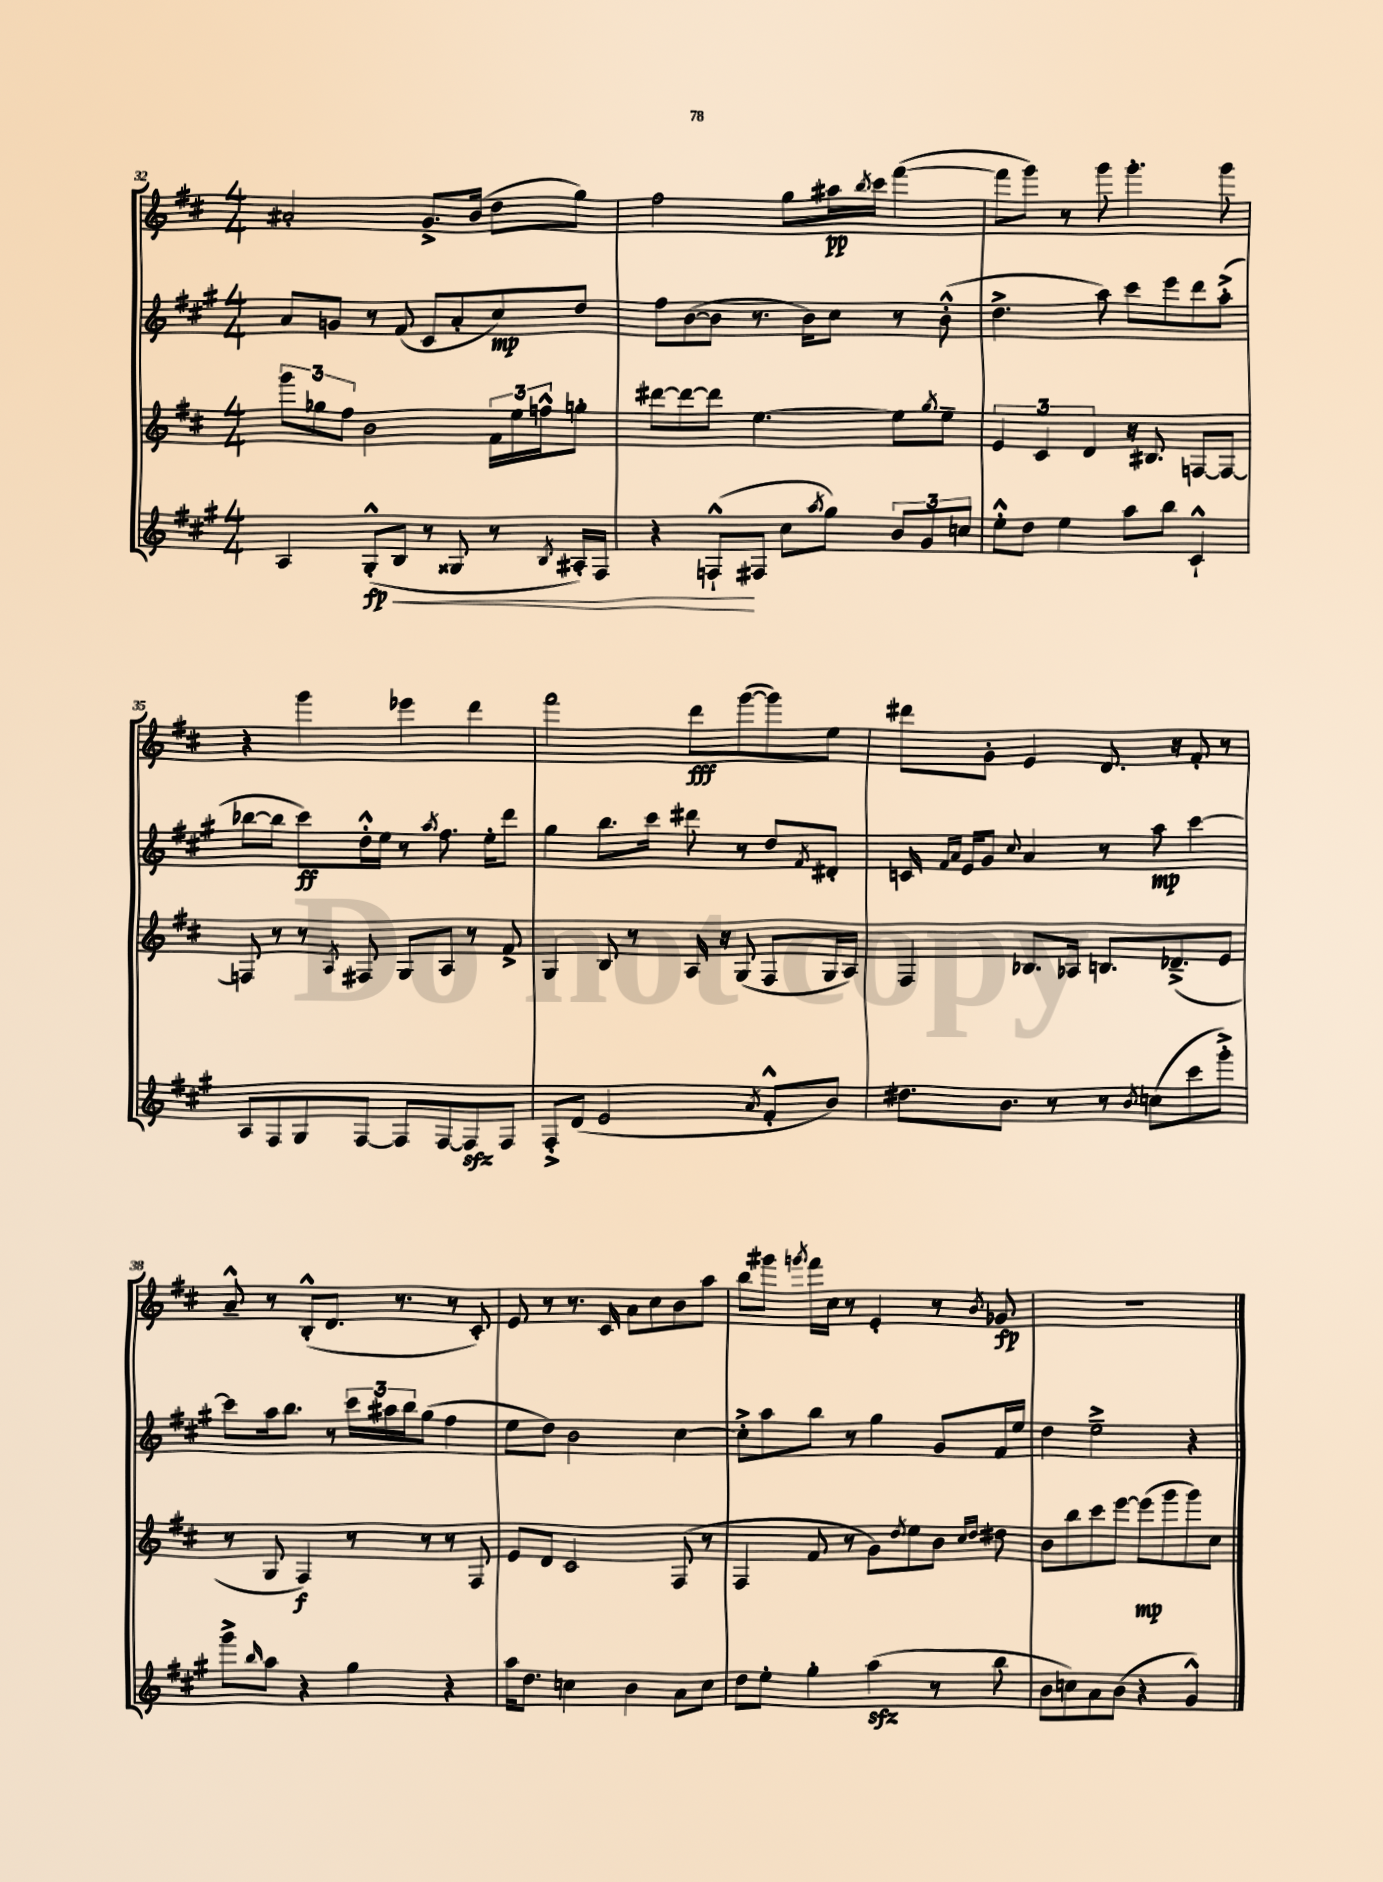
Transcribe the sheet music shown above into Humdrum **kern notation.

**kern	**kern	**kern	**kern
*staff4	*staff3	*staff2	*staff1
*clefG2	*clefG2	*clefG2	*clefG2
*k[f#c#g#]	*k[f#c#]	*k[f#c#g#]	*k[f#c#]
*M4/4	*M4/4	*M4/4	*M4/4
4A	12ggg	8a	2a#'
.	12gg-	.	.
.	.	8g	.
.	12ff#	.	.
(8G#'^^	2b	8r	.
8B	.	(8f#	.
8r	.	8c#	8.g^
8G##	.	8a'	.
.	.	.	(16b
8r	24f#	8cc#)	8dd
.	24ee	.	.
.	24ff^^	.	.
8qB	.	.	.
16A#')	8gg'	8dd	8gg)
16F#	.	.	.
=	=	=	=
4r	[8ddd#	8ff#	2ff#
.	8ddd#_	([8b	.
(8F`^^	8ddd#]	8b]	.
8F#	[4.ee	8.r	.
8cc#	.	.	8gg
.	.	16b)	.
8qaa	.	.	.
8gg#)	.	8cc#	16aa#
.	.	.	8qbb
.	.	.	16ccc#
12b	8ee]	8r	([4fff#
12g#	.	.	.
.	8qgg	.	.
.	8ee~	(8b'^^	.
12cc	.	.	.
=	=	=	=
8ee'^^	6e	4.dd^	8fff#]
8dd	.	.	8ggg)
.	6c#	.	.
4ee	.	.	8r
.	6d	.	.
.	.	8aa)	8ggg
8aa	16r	8ccc#	4.ggg'
.	8.B#	.	.
8bb	.	8eee	.
4c#`^^	[8F	8ddd	.
.	8F_	(8aa'^	8ggg
=	=	=	=
8A	8F]	[8bb-	4r
8F#	8r	8bb-]	.
8G#	8r	8ccc#)	4ggg
.	8qA	.	.
[8F#	8F#	16dd'^^	.
.	.	16ee	.
8F#]	8G	8r	4eee-
.	.	8qaa	.
[8F#	8A	8.ff#	.
8F#]	8r	.	4ddd
.	.	16ee'	.
8F#	8f#^	8ddd	.
=	=	=	=
8F#'^	4G	4gg#	2fff#
(8d	.	.	.
2e	8B	8.bb	.
.	8r	.	.
.	.	16ccc#	.
.	16A	8ddd#	8ddd
.	16r	.	.
.	(8G	8r	([8ggg
8qa	.	.	.
8f#'^^	8F#	8dd	8ggg])
.	.	8qf#	.
8b)	16G	8d#'	8ee
.	16A)	.	.
=	=	=	=
8.dd#	4F#	16c	8ddd#
.	.	16qqf#	.
.	.	16qqa	.
.	.	16e	.
.	.	8g#	8g'
8.b	.	.	.
.	.	8qqcc#	.
.	8.B-	4a	4e
8r	.	.	.
.	16A-	.	.
8r	8.B	8r	8.d
8qb	.	.	.
(8cc	.	8aa	.
.	(8.d-~^	.	16r
8ccc#	.	[4ccc#	8f#'
8ggg#'^)	8e	.	8r
=	=	=	=
8ggg#^	8r	8ccc#]	8a~^^
16qqbb	.	.	.
8aa	8G	16aa	8r
.	.	8.bb	.
4r	4F#)	.	(8B'^^
.	.	8r	8.d
4gg#	8r	24ccc#	.
.	.	24aa#	.
.	.	.	8.r
.	.	24bb	.
.	8r	(8gg#	.
4r	8r	4ff#	8r
.	8F#	.	8c#')
=	=	=	=
16aa	8e	8ee	8e
8.dd	.	.	.
.	8d	8dd)	8r
4cc	2c#	2b	8.r
.	.	.	16c#
4b	.	.	8a
.	.	.	8cc#
8a	(8F#	[4cc#	8b
8cc	8r	.	8aa
=	=	=	=
8dd	4F#	8cc#'^]	8bb
8ee'	.	8aa	8ggg#
.	.	.	8qggg
4gg#'	8f#	8bb	16fff#
.	.	.	16cc#
.	8r	8r	8r
(4aa	8g)	4gg#	4e'
.	8qdd	.	.
.	8ee	.	.
8r	8b	8g#	8r
.	16qqcc#	.	.
.	16qqdd	.	8qb
8bb	8dd#	16f#	8g-
.	.	16ee	.
=	=	=	=
8b	8b	4dd	1r
8cc)	8bb	.	.
8a	8ccc#	2ee~^	.
(8b	[8eee	.	.
4r	(8eee]	.	.
.	8ggg	.	.
4g#^^)	8ggg)	4r	.
.	8cc#	.	.
==	==	==	==
*-	*-	*-	*-
